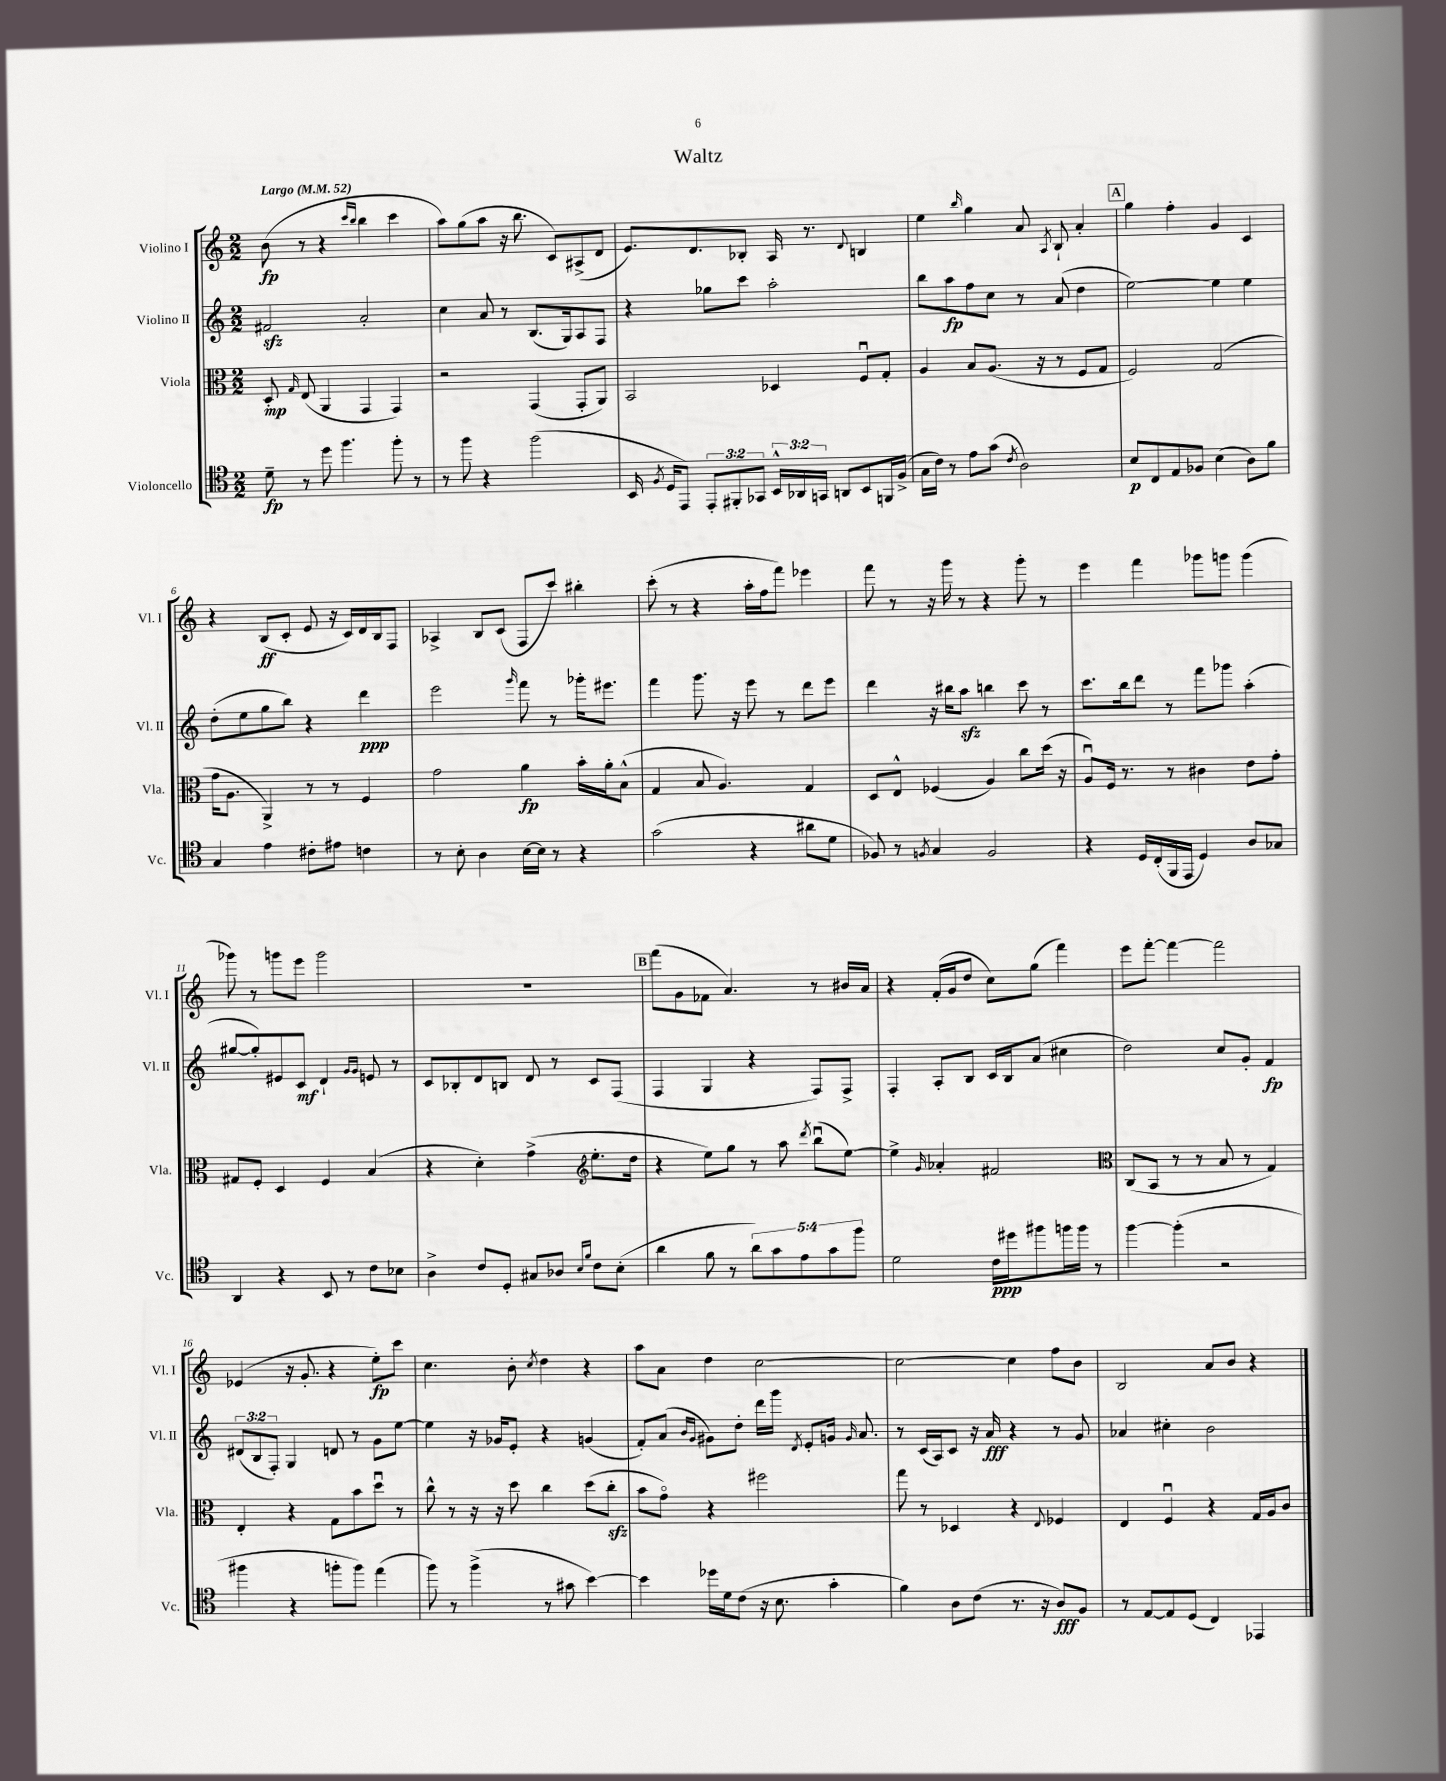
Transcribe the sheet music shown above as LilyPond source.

\header { title = "Waltz" }
<<
\new StaffGroup <<
\new Staff = "s0" \with { instrumentName = "Violino I" shortInstrumentName = "Vl. I" } {
    \clef treble \key c \major \numericTimeSignature \time 2/2 \tempo "Largo" 4 = 52
    \autoBeamOff b'8\fp( r8 r4 \grace { c'''16[ b''16] } b''4 c'''4 |
    a''8[) g''8( a''8] r16 b''8. c'8[) ais8->( d'8] |
    e'8.[) d'8. bes8]-. a16 r8. \appoggiatura { d'8 } b4 |
    e''4 \grace { b''16 } g''4 a'8 \acciaccatura { a8 } b8-! a'4-. |
    \mark \markup { \box "A" } g''4 f''4-. g'4 c'4 |
    r4 b8[\ff( c'8]-. e'8 r16 c'16[) d'16 b16 f8] |
    aes4-> b8[ c'8]( f8[ c'''8]) bis''4-. |
    c'''8-.( r8 r4 a''16[-. f''16 f'''8]) ees'''4 |
    f'''8 r8 r16 g'''16 r8 r4 g'''8-. r8 |
    e'''4 f'''4 ges'''8[ g'''8] g'''4( |
    ges'''8) r8 g'''8[ e'''8] g'''2 |
    R1 |
    \mark \markup { \box "B" } f'''8[( g'8 fes'8] a'4.) r8 bis'16[ a'16] |
    r4 f'16[-.( g'16 d''8] c''8[) g''8]( f'''4) |
    e'''8[ f'''8]~-. f'''4~ f'''2 |
    ees'4( r16 g'8.-. r4 e''8[-.\fp) c'''8] |
    c''4. b'8-. \acciaccatura { c''8 } d''4 r4 |
    a''8[ a'8] d''4 c''2~ |
    c''2~ c''4 f''8[ b'8] |
    b2 a'8[ b'8] r4 \bar "|." |
}
\new Staff = "s1" \with { instrumentName = "Violino II" shortInstrumentName = "Vl. II" } {
    \clef treble \key c \major \numericTimeSignature \time 2/2 \override Staff.TupletNumber.text = #tuplet-number::calc-fraction-text
    \autoBeamOff fis'2\sfz a'2-. |
    c''4 a'8 r8 b8.[( g16) a8 f8] |
    r4 ges''8[ c'''8] a''2-. |
    b''8[ a''8\fp f''8 c''8] r8 a'8( d''4 |
    \mark \markup { \box "A" } e''2~) e''4 e''4 |
    d''8[-.( e''8 g''8 b''8]) r4 d'''4\ppp |
    e'''2 \grace { g'''16 } f'''8 r8 ges'''16[-. eis'''8.] |
    f'''4 g'''8. r16 e'''8 r8 d'''8[ e'''8] |
    d'''4 r16 bis''16[ a''8]\sfz b''4 c'''8 r8 |
    c'''8.[ b''16 d'''8] r8 f'''8[ ges'''8] a''4-.( |
    gis''8[~ gis''8-.) eis'8 c'8]\mf d'4-! \grace { g'16[ g'16] } e'8 r8 |
    c'8[ bes8-. d'8 b8] d'8 r8 c'8[ f8]( |
    \mark \markup { \box "B" } f4 g4 r4 f8[) f8]-> |
    f4-. a8[-. b8] c'16[ b16 a'8]( cis''4 |
    d''2) c''8[ g'8]-. f'4\fp |
    \tuplet 3/2 { dis'8[( b8 f8]-.) } g4 d'8 r8 g'8[ e''8]~ |
    e''4 r16 ges'16[ e'8]-. r4 g'4( |
    f'8[-.) a'8]( \grace { b'16[ g'16] } gis'8[) d''8]-. d'''16[ g'''16] \acciaccatura { d'8 } e'8[-. g'16] \grace { g'16 } a'8. |
    r8 c'16[( a16) c'8] r16 a'16\fff r4 r8 g'8 |
    aes'4 cis''4-. b'2 \bar "|." |
}
\new Staff = "s2" \with { instrumentName = "Viola" shortInstrumentName = "Vla." } {
    \clef alto \key c \major \numericTimeSignature \time 2/2
    \autoBeamOff d8-.\mp \grace { g16 } e8( a,4 g,4 g,4) |
    r2 g,4( g,8[-. a,8]) |
    b,2 des4 f8[\downbow g8]-. |
    a4 b8[ a8.]( r16 r8 f8[ g8] |
    \mark \markup { \box "A" } f2) g2( |
    g'16[ a8.] a,4->) r8 r8 f4 |
    g'2 a'4\fp b'16[-. a'16-. b8]-^( |
    g4 b8 a4.) g4 |
    d8[ e8]-^ fes4( a4) c''8[ d''16]( r16 |
    a8[\downbow) f16] r8. r8 cis'4 e'8[ g'8]-. |
    gis8[ f8]-. d4 f4 b4( |
    r4 d'4-.) g'4->( \clef treble e''8.[-. d''16] |
    \mark \markup { \box "B" } r4 e''8[) g''8] r8 a''8 \acciaccatura { d'''8 } b''8[\downbow( e''8]~) |
    e''4-> \grace { g'16 } aes'4-. fis'2 |
    \clef alto c8[( b,8] r8 r8 b8 r8 g4) |
    e4-. r4 g8[ b'8 d''8]\downbow r8 |
    c''8-^ r8 r16 r16 d''8 c''4 d''8[( c''8]-.\sfz |
    b'8[ g'8]\flageolet) r4 fis''2 |
    g''8 r8 des4 r4 \appoggiatura { e8 } fes4 |
    e4 f4\downbow r4 g16[ a16 c'8] \bar "|." |
}
\new Staff = "s3" \with { instrumentName = "Violoncello" shortInstrumentName = "Vc." } {
    \clef tenor \key c \major \numericTimeSignature \time 2/2 \override Staff.TupletNumber.text = #tuplet-number::calc-fraction-text
    \autoBeamOff d'8--\fp r8 d''8 f''4. f''8-. r8 |
    r8 f''8 r4 f''2( |
    b,16 \acciaccatura { f8 } d16[ e,8]) \tuplet 3/2 { e,8[-. fis,8-. ges,8] } \tuplet 3/2 { b,16[-^ aes,16 g,16] } a,8[ b,8 f,16 f16]->( |
    g16[ c'16]) r8 e'8[ g'8]( \acciaccatura { c'8 } a2) |
    \mark \markup { \box "A" } b8[\p c8 e8 fes8] b4( a8[) f'8] |
    g4 e'4 cis'8[-. eis'8] c'4 |
    r8 b8-. a4 b16[~ b16] r8 r4 |
    g'2( r4 ais'8[ d'8] |
    fes8) r8 \acciaccatura { f8 } g4 f2 |
    r4 d16[ c16-.( f,16 e,16] d4) a8[ ges8] |
    a,4 r4 b,8 r8 c'8[ bes8] |
    a4-> c'8[ d8]-. gis8[ aes8] \grace { b16[ f'16] } c'8[ b8]-.( |
    \mark \markup { \box "B" } a'4 f'8 r8 \tuplet 5/4 { a'8[) g'8 e'8 g'8 f''8] } |
    d'2 c'16[\ppp dis''16 fis''8 f''16 f''16] r8 |
    f''4~ f''4-.( r2 |
    fis''4 r4 f''8[-. f''8]) e''4( |
    f''8) r8 f''4->( r8 gis'8 b'4~) |
    b'4 des''16[ d'16 c'8]( r16 b8. g'4-. |
    f'4) a8[ c'8]( r8. r16 a8[\fff) f8] |
    r8 e8[~ e8 d8]( c4) ees,4 \bar "|." |
}
>>
>>
